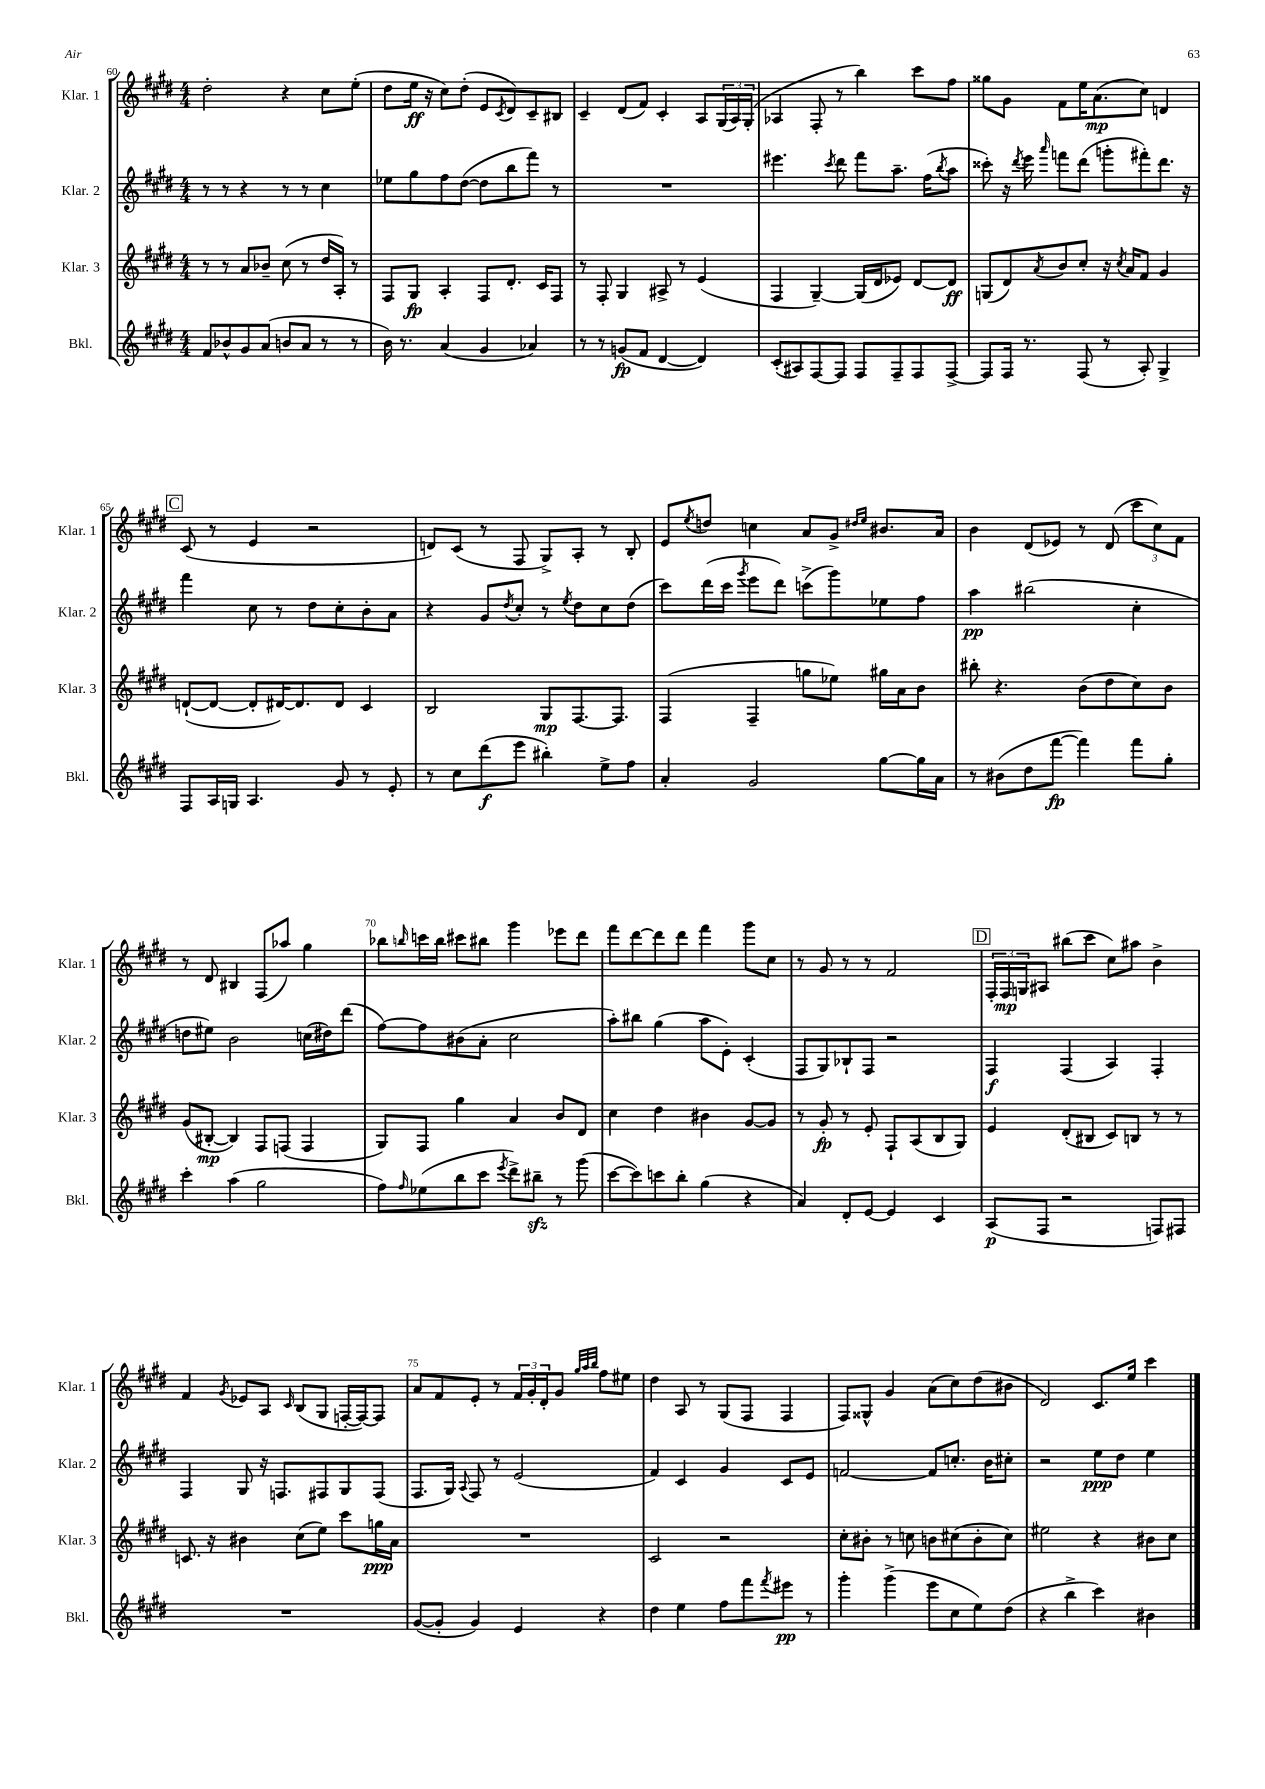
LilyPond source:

<<
\new StaffGroup <<
\new Staff = "s0" \with { instrumentName = "Klar. 1" shortInstrumentName = "Klar. 1" } {
    \clef treble \key e \major \numericTimeSignature \time 4/4
    dis''2-. r4 cis''8 e''8-.( |
    dis''8 e''16\ff r16 cis''8) dis''8-.( e'8 \acciaccatura { cis'8 } dis'8) cis'8-- bis8 |
    cis'4-- dis'8( fis'8) cis'4-. a8 \tuplet 3/2 { gis16( a16) gis16-.( } |
    aes4 fis8-. r8 b''4) cis'''8 fis''8 |
    gisis''8 gis'8 fis'8 e''16 a'8.\mp( cis''8) d'4 |
    \mark \markup { \box "C" } cis'8( r8 e'4 r2 |
    d'8) cis'8( r8 fis8 gis8->) a8-. r8 b8-. |
    e'8 \acciaccatura { e''8 } d''8 c''4 a'8 gis'8-> \grace { dis''16 e''16 } bis'8. a'16 |
    b'4 dis'8( ees'8) r8 dis'8( \tuplet 3/2 { cis'''8 cis''8) fis'8 } |
    r8 dis'8 bis4 fis8( aes''8) gis''4 |
    bes''8 \grace { b''16 } c'''16 b''16 cis'''8 bis''8 gis'''4 ees'''8 dis'''8 |
    fis'''8 dis'''8~ dis'''8 dis'''8 fis'''4 gis'''8 cis''8 |
    r8 gis'8 r8 r8 fis'2 |
    \mark \markup { \box "D" } \tuplet 3/2 { fis16-. fis16\mp g16 } ais8 bis''8( cis'''8 cis''8) ais''8 b'4-> |
    fis'4 \acciaccatura { gis'8 } ees'8 a8 \grace { cis'16 } b8( gis8 f16~-. f16~) f8 |
    a'8 fis'8 e'8-. r8 \tuplet 3/2 { fis'16 gis'16-. dis'16-. } gis'8 \grace { gis''32 a''32 b''32 } fis''8 eis''8 |
    dis''4 a8 r8 gis8( fis8 fis4 |
    fis8) gisis8-^ gis'4 a'8( cis''8) dis''8( bis'8 |
    dis'2) cis'8. e''16 cis'''4 \bar "|." |
}
\new Staff = "s1" \with { instrumentName = "Klar. 2" shortInstrumentName = "Klar. 2" } {
    \clef treble \key e \major \numericTimeSignature \time 4/4
    r8 r8 r4 r8 r8 cis''4 |
    ees''8 gis''8 fis''8 dis''8~( dis''8 b''8 fis'''8) r8 |
    R1 |
    eis'''4. \acciaccatura { cis'''8 } dis'''8 fis'''8 a''8.-- fis''16( \acciaccatura { b''8 } a''8 |
    cisis'''8-.) r16 \acciaccatura { dis'''8 } e'''16 \grace { a'''16 } f'''8 dis'''8( g'''8-. fis'''8-.) dis'''8. r16 |
    \mark \markup { \box "C" } fis'''4 cis''8 r8 dis''8 cis''8-. b'8-. a'8 |
    r4 gis'8 \acciaccatura { dis''8 } cis''8-. r8 \acciaccatura { e''8 } dis''8 cis''8 dis''8( |
    cis'''8) dis'''16( cis'''16 \acciaccatura { gis'''8 } e'''8 dis'''8) c'''8->( gis'''8) ees''8 fis''8 |
    a''4\pp bis''2( cis''4-. |
    d''8 eis''8) b'2 c''16( dis''16) dis'''8( |
    fis''8~) fis''8 bis'8( a'8-. cis''2 |
    a''8-.) bis''8 gis''4( a''8 e'8-.) cis'4-.( |
    fis8 gis8) bes8-! fis8 r2 |
    \mark \markup { \box "D" } fis4\f fis4( a4) fis4-. |
    fis4 gis8 r16 f8. fis8 gis8 fis8( |
    fis8. gis16) \appoggiatura { a8 } fis8 r8 e'2( |
    fis'4) cis'4 gis'4 cis'8 e'8 |
    f'2~ f'8 c''8.-. b'16 cis''8-. |
    r2 e''8\ppp dis''8 e''4 \bar "|." |
}
\new Staff = "s2" \with { instrumentName = "Klar. 3" shortInstrumentName = "Klar. 3" } {
    \clef treble \key e \major \numericTimeSignature \time 4/4
    r8 r8 a'8 bes'8-- cis''8( r8 dis''16 a16-.) r8 |
    fis8 gis8\fp a4-. fis8 dis'8.-. cis'16 fis8 |
    r8 fis8-. gis4 ais8-> r8 e'4( |
    fis4 gis4~--) gis16( dis'16 ees'8) dis'8~ dis'8\ff |
    g8( dis'8) \acciaccatura { a'8 } b'8 cis''8-. r16 \acciaccatura { cis''8 } a'16 fis'8 gis'4 |
    \mark \markup { \box "C" } d'8~-!( d'8~ d'8-. dis'16~) dis'8. dis'8 cis'4 |
    b2 gis8\mp fis8.~ fis8. |
    fis4( fis4-- g''8 ees''8) gis''16 a'16 b'8 |
    bis''8-. r4. b'8( dis''8 cis''8) b'8 |
    gis'8( bis8~-.\mp bis4) fis8 f8( f4 |
    gis8) fis8 gis''4 a'4 b'8 dis'8 |
    cis''4 dis''4 bis'4 gis'8~ gis'8 |
    r8 gis'8-.\fp r8 e'8-. fis8-! a8( b8 gis8) |
    \mark \markup { \box "D" } e'4 dis'8-.( bis8 cis'8) b8 r8 r8 |
    c'8. r16 bis'4 cis''8( e''8) cis'''8 g''16\ppp a'16 |
    R1 |
    cis'2 r2 |
    cis''8-. bis'8-. r8 c''8 b'8 cis''8( b'8-. cis''8) |
    eis''2 r4 bis'8 cis''8 \bar "|." |
}
\new Staff = "s3" \with { instrumentName = "Bkl." shortInstrumentName = "Bkl." } {
    \clef treble \key e \major \numericTimeSignature \time 4/4
    fis'8 bes'8-^ gis'8 a'8( b'8 a'8 r8 r8 |
    b'16) r8. a'4( gis'4 aes'4) |
    r8 r8 g'8\fp( fis'8 dis'4~ dis'4) |
    cis'8-.( ais8) fis8~ fis8 fis8 fis8-- fis8 fis8~-> |
    fis8 fis16 r8. fis8( r8 a8-.) gis4-> |
    \mark \markup { \box "C" } fis8 a16 g16 a4. gis'8 r8 e'8-. |
    r8 cis''8 dis'''8\f( e'''8 bis''4-.) e''8-> fis''8 |
    a'4-. gis'2 gis''8~ gis''16 a'16 |
    r8 bis'8( dis''8 fis'''8~\fp fis'''4) fis'''8 gis''8-. |
    cis'''4-. a''4( gis''2 |
    fis''8) \grace { fis''16 } ees''8( b''8 cis'''8 \acciaccatura { e'''8 } dis'''8->) bis''8--\sfz r8 gis'''8( |
    cis'''8~ cis'''8) c'''8 b''8-. gis''4( r4 |
    a'4) dis'8-. e'8~ e'4 cis'4 |
    \mark \markup { \box "D" } a8\p( fis8 r2 f8) fis8 |
    R1 |
    gis'8~( gis'8-. gis'4) e'4 r4 |
    dis''4 e''4 fis''8 fis'''8 \acciaccatura { fis'''8 } eis'''8\pp r8 |
    gis'''4-. gis'''4->( e'''8 cis''8 e''8) dis''8( |
    r4 b''4-> cis'''4) bis'4 \bar "|." |
}
>>
>>
\layout { \context { \Score currentBarNumber = #60 \override BarNumber.break-visibility = ##(#f #t #t) barNumberVisibility = #(every-nth-bar-number-visible 5) } }
